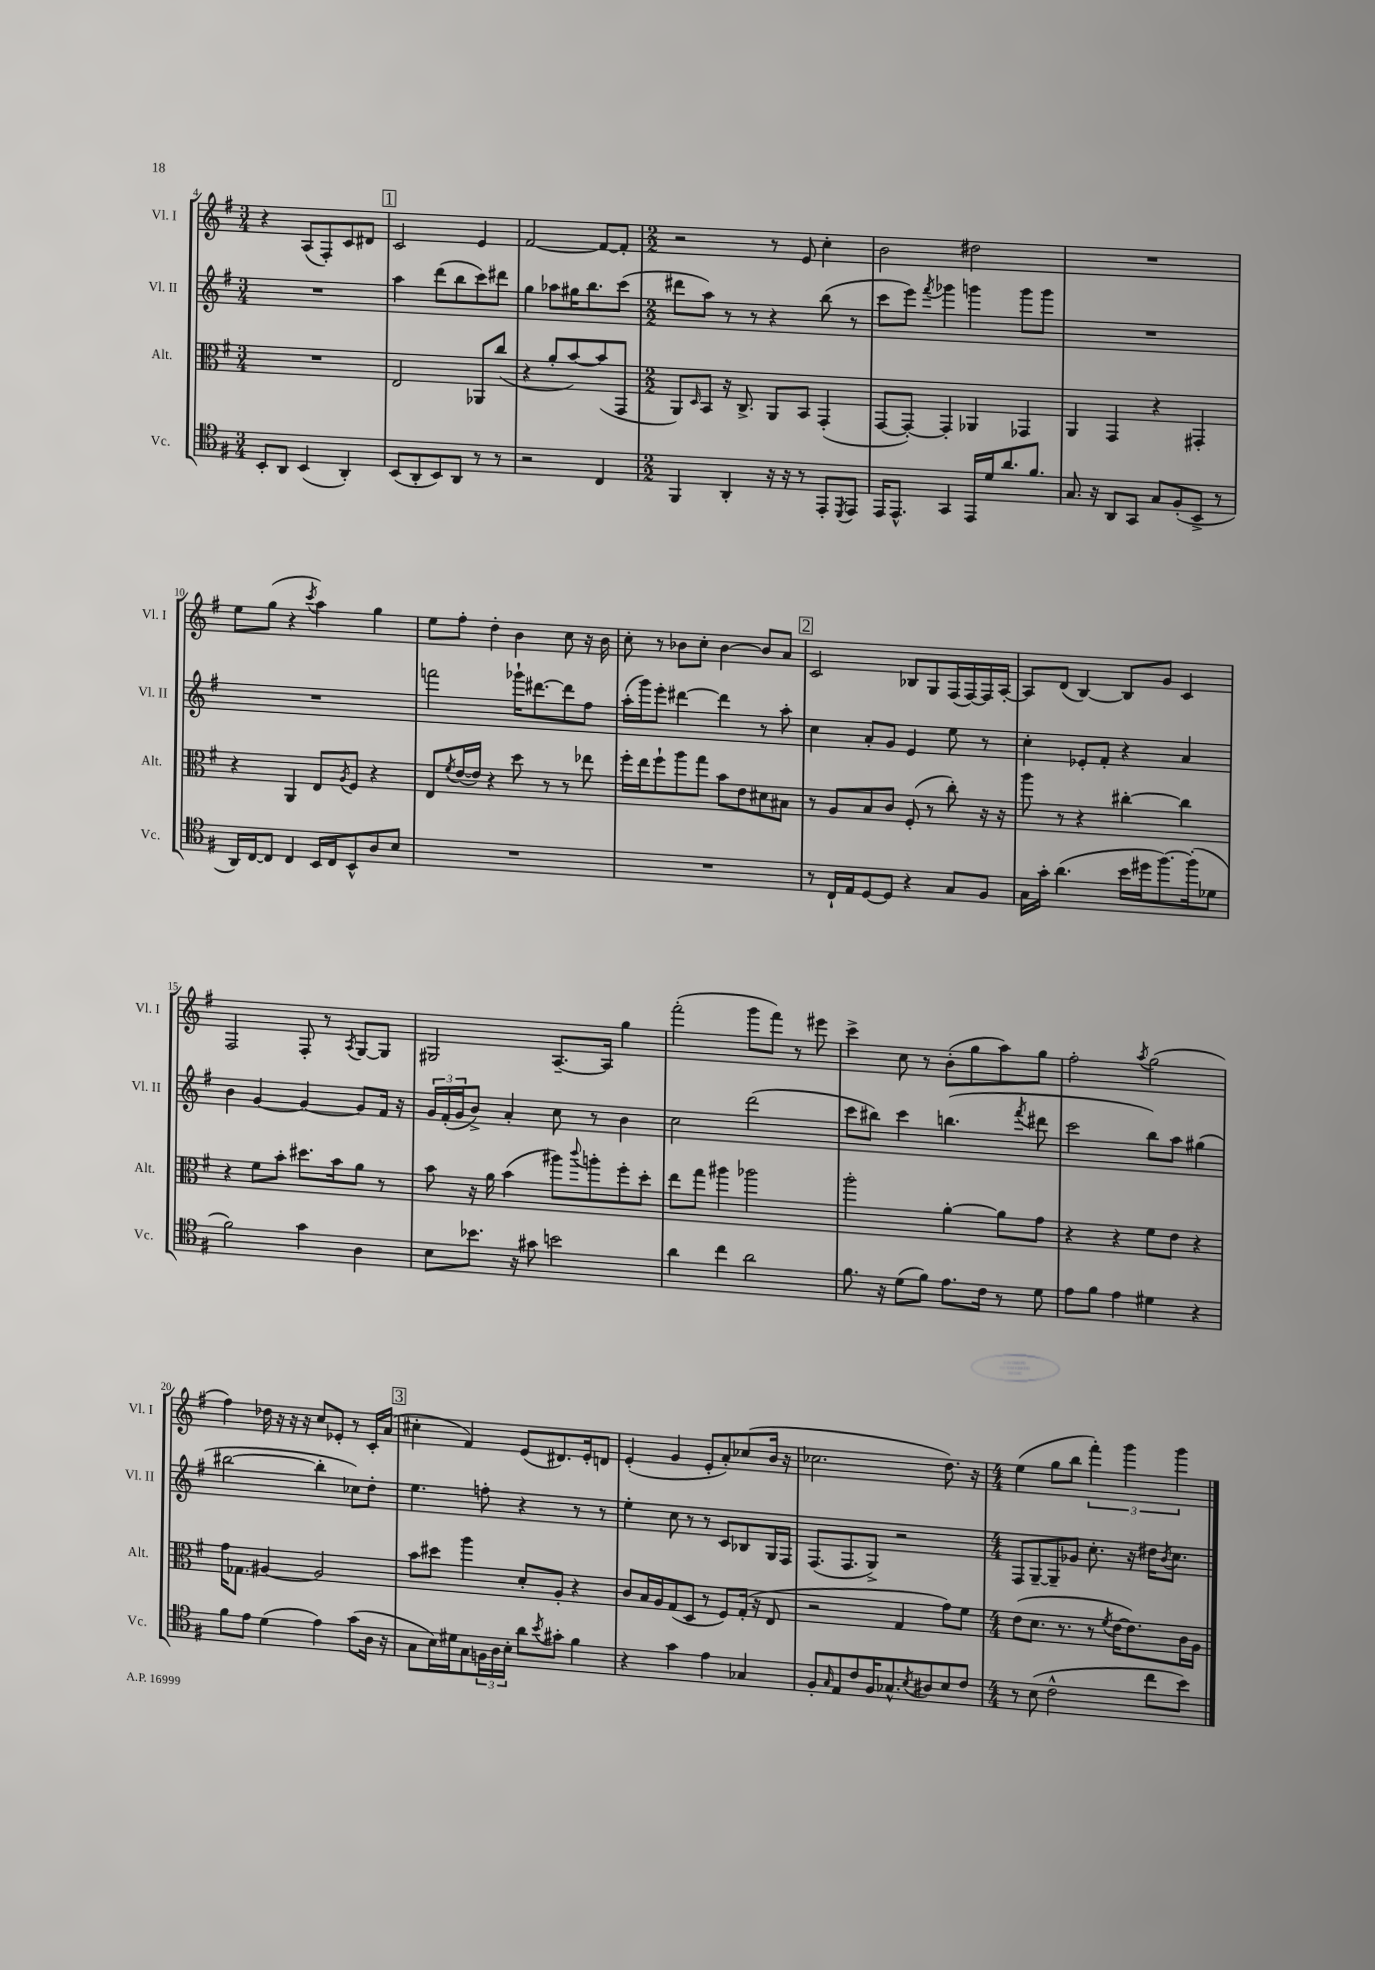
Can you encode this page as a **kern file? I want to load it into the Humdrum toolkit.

**kern	**kern	**kern	**kern
*part4	*part3	*part2	*part1
*staff4	*staff3	*staff2	*staff1
*I"Vc.	*I"Alt.	*I"Vl. II	*I"Vl. I
*I'Vc.	*I'Alt.	*I'Vl. II	*I'Vl. I
*clefC4	*clefC3	*clefG2	*clefG2
*k[f#]	*k[f#]	*k[f#]	*k[f#]
*M3/4	*M3/4	*M3/4	*M3/4
=4	=4	=4	=4
8BB'/L	2.r	2.r	4r
8AA/J	.	.	.
(4BB/	.	.	(8A/L
.	.	.	8F#'/)
4AA'/)	.	.	8c/
.	.	.	8d#X/J
!!LO:REH:place=s1:t=1
=5	=5	=5	=5
(8BB/L	2E/	4aa\	2c/
8AA'/	.	.	.
8BB/)	.	(8ddd\L	.
8AA/J	.	8bb\	.
8r	8AA-X/L	8ccc\)	4e/
8r	(8cc/J	8ddd#X\J	.
=6	=6	=6	=6
2r	4r	4gg\	[2f#/
.	8a'/L	8aa-X\L	.
.	[8b/)	16gg#X\K	.
.	.	8.bb\	.
4C/	(8b/]	.	8f#/L_
.	8GG/J	(8ccc\J	8f#'/J]
=7	=7	=7	=7
*M2/2	*M2/2	*M2/2	*M2/2
4FF#/	8AA/L)	8ddd#X\L	2r
.	16qqD/	.	.
.	8BB/J	8aa\J)	.
4AA'/	16r	8r	.
.	8.C^/	.	.
.	.	8r	.
16r	8AA/L	4r	8r
16r	.	.	.
8r	8BB/J	.	8e/
8EE'/L	(4GG'/	(8bb\	4cc'\
8qDD/	.	.	.
8EE/J	.	8r	.
=8	=8	=8	=8
16EE/KL	[8GG/L	8ccc\L	2b\
8.EE^^/J	.	.	.
.	8GG'/J_)	8eee\J)	.
.	.	8qfff#/	.
4GG/	4GG'/]	4ggg-X\	.
16EE/LL	4AA-X/	4gggn\	2dd#X\
16d/J	.	.	.
8.a/	.	.	.
.	4GG-X/	8ggg\L	.
8.f#/J	.	.	.
.	.	8ggg\J	.
=9	=9	=9	=9
8.G/	4AA/	1r	1r
16r	.	.	.
8AA/L	4GG/	.	.
8GG/J	.	.	.
8G/L	4r	.	.
(8F#'/	.	.	.
8BB^/J	4GG#X'/	.	.
8r	.	.	.
!!LO:LB:g=z
=10	=10	=10	=10
16AA/LL)	4r	1r	8ee\L
[16C/J	.	.	.
8C/J]	.	.	(8gg\J
4C/	4AA/	.	4r
.	.	.	8qccc/
16BB/LL	8E/L	.	4aa\)
16C/J	.	.	.
.	8qA/	.	.
8BB^^/	8F#/J	.	.
8A/	4r	.	4gg\
8B/J	.	.	.
=11	=11	=11	=11
1r	8E/L	2fffn\	8ee\L
.	8qf#/	.	.
.	([16e/L	.	8ff#'\J
.	16e/JJ])	.	.
.	4r	.	4dd'\
.	8dd\	16ggg-X`\KL	4b\
.	.	[8.ddd#X\	.
.	8r	.	.
.	8r	8ddd#\]	8cc\
.	8ee-X\	8ff#\J	16r
.	.	.	16b\
=12	=12	=12	=12
1r	16ff#'\LL	(16aa'\LL	8cc'\
.	16ee\J	16ggg\J)	.
.	8ff#`\	8eee'\J	8r
.	8aa\	[4ddd#X\	8b-X\L
.	8gg\J	.	8cc'\J
.	8b\L	4ddd#\]	[4b-\
.	8e\	.	.
.	8d#X\	8r	8b-/L]
.	8B#X\J	8aa'\	8a/J
!!LO:REH:place=s1:t=2
=13	=13	=13	=13
8r	8r	4cc\	2c/
16C`/LL	8A/L	.	.
16E/J	.	.	.
[8D/	8B/	8a'/L	.
8D/J]	8c/J	8g/J	.
4r	(8F#'/	4e/	8B-X/L
.	8r	.	8G/
8G/L	8cc'\)	8ee\	(16F#/L
.	.	.	[16F#/)
8F#/J	16r	8r	16F#/]
.	16r	.	[16A'/JJ
=14	=14	=14	=14
16G\LL	8aa\	4cc'\	8A/L]
16g'\JJ	.	.	.
(4.a\	8r	.	(8d/J
.	4r	8e-X'/L	[4B/)
.	.	8f#'/J	.
16b\LL	[4cc#X'\	4r	8B/L]
16dd#X\J	.	.	.
[8.ff#\)	.	.	8g/J
.	4cc#\]	4a/	4c/
(16ff#'\k]	.	.	.
8d-X\J	.	.	.
!!LO:LB:g=z
=15	=15	=15	=15
2f#\)	4r	4b\	2F#/
.	8f#\L	[4g/	.
.	8b'\J	.	.
4g\	8.dd#X\L	4g/_	8F#'/
.	.	.	8r
.	16b\k	.	.
.	.	.	8qA/
4A\	8a\J	8g/L]	[8G/L
.	8r	16f#/Jk	8G/J]
.	.	16r	.
=16	=16	=16	=16
8B\L	8b\	24g/LL	2G#X/
.	.	(24f#'/	.
.	.	24g/J	.
8.b-X\J	16r	8b^/J)	.
.	16a\	.	.
.	(4b\	4a'/	.
16r	.	.	.
8g#X\	.	.	.
2bn\	8aa#X\L)	8cc\	[8.A~/L
.	8qqccc/	.	.
.	8aan'\	8r	.
.	.	.	16A/Jk]
.	8ff#'\	4b\	4gg\
.	8dd'\J	.	.
=17	=17	=17	=17
4a\	8ee\L	2cc\	(2fff#'\
.	8gg\J	.	.
4cc\	4aa#X\	.	.
2a\	2aa-X\	(2ddd\	8ggg\L
.	.	.	8fff#\J)
.	.	.	8r
.	.	.	8eee#X\
=18	=18	=18	=18
8.f#\	2aa'\	8ccc\L	4ccc^\
.	.	8bb#X\J)	.
16r	.	.	.
(8d\L	.	4ccc\	8cc\
8f#\J)	.	.	8r
8.e\L	[4a'\	(4.bbn\	(8b'\L
.	.	.	8gg\
16c\Jk	.	.	.
8r	8a\L]	.	8aa\)
.	.	8qfff#/	.
8d\	8g\J	8ddd#X\	8gg\J
=19	=19	=19	=19
8e\L	4r	2ccc\	2ff#'\
8f#\J	.	.	.
4e\	4r	.	.
.	.	.	8qaa/
4d#X\	8f#\L	8bb\L)	(2gg\
.	8e\J	8aa\J	.
4r	4r	(4gg#X\	.
!!LO:LB:g=z
=20	=20	=20	=20
8f#\L	16g\KL	[2bb#X\	4ff#\)
.	8.G-X\J	.	.
8e\J	.	.	.
(4d\	[4A#X/	.	16dd-X\
.	.	.	16r
.	.	.	16r
.	.	.	16r
4e\)	2A#/]	4bb#'\]	8cc/L
.	.	.	8e-X'/J
(8g\L	.	8cc-X\L)	8r
16A\Jk	.	8dd'\J	16c'/LL
16r	.	.	(16a/JJ
!!LO:REH:place=s1:t=3
=21	=21	=21	=21
8G\L	8b\L	4.ee\	4cc#X'\
16B\L)	8dd#X\J	.	.
16d#X\J	.	.	.
8G\	4aa\	.	4f#/)
24Fn\L	.	8ffn'\	.
24A\	.	.	.
24B'\JJ	.	.	.
8a\L	8d'/L	4r	(8e/L
8qb/	.	.	.
8g#X'\J	8A'/J	.	8.d#X/)
4f#\	4r	8r	.
.	.	.	16e'/k
.	.	8r	8dn/J
=22	=22	=22	=22
4r	8c/L	4ee'\	(4e'/
.	16B/L	.	.
.	16A/J	.	.
4g\	(8G/	8cc\	4g/
.	8D/J	8r	.
4e\	8r	8r	8e'/L
.	8F#/L)	8c/L	8a'/)
4G-X/	(16G'/Jk	8B-X/	(8cc-X/
.	16r	.	.
.	8E/	16G/L	16b/Jk
.	.	16F#/JJ	16r
=23	=23	=23	=23
8F#'/L	2r	(8.F#/L	2.cc-X\
16qqG/	.	.	.
8E/	.	.	.
.	.	8.F#/	.
8c/	.	.	.
16F#/K	.	8G^/J)	.
8.G-X^^/	.	.	.
.	4G/	2r	.
8qB/	.	.	.
8A#X/	.	.	.
8B/	8g\L)	.	8.dd\)
8c/J	8f#\J	.	.
.	.	.	16r
=24	=24	=24	=24
*M4/4	*M4/4	*M4/4	*M4/4
8r	(8e\L	8F#/L	(4ee\
(8B\	8.d\J	[8G~/	.
2c^^\	.	8G~/]	8gg\L
.	8.r	.	.
.	.	8g-X/J	8bb\J
.	8r	8.cc'\	6fff#'\)
.	8qf#/	.	.
.	[16e\KL	.	.
.	.	.	6ggg\
.	8.e\])	16r	.
8cc\L	.	16dd#X\KL	.
.	.	8qb/	.
.	.	8.cc\J	.
.	.	.	6ggg\
8b\J)	16c\L	.	.
.	16A\JJ	.	.
==	==	==	==
*-	*-	*-	*-
